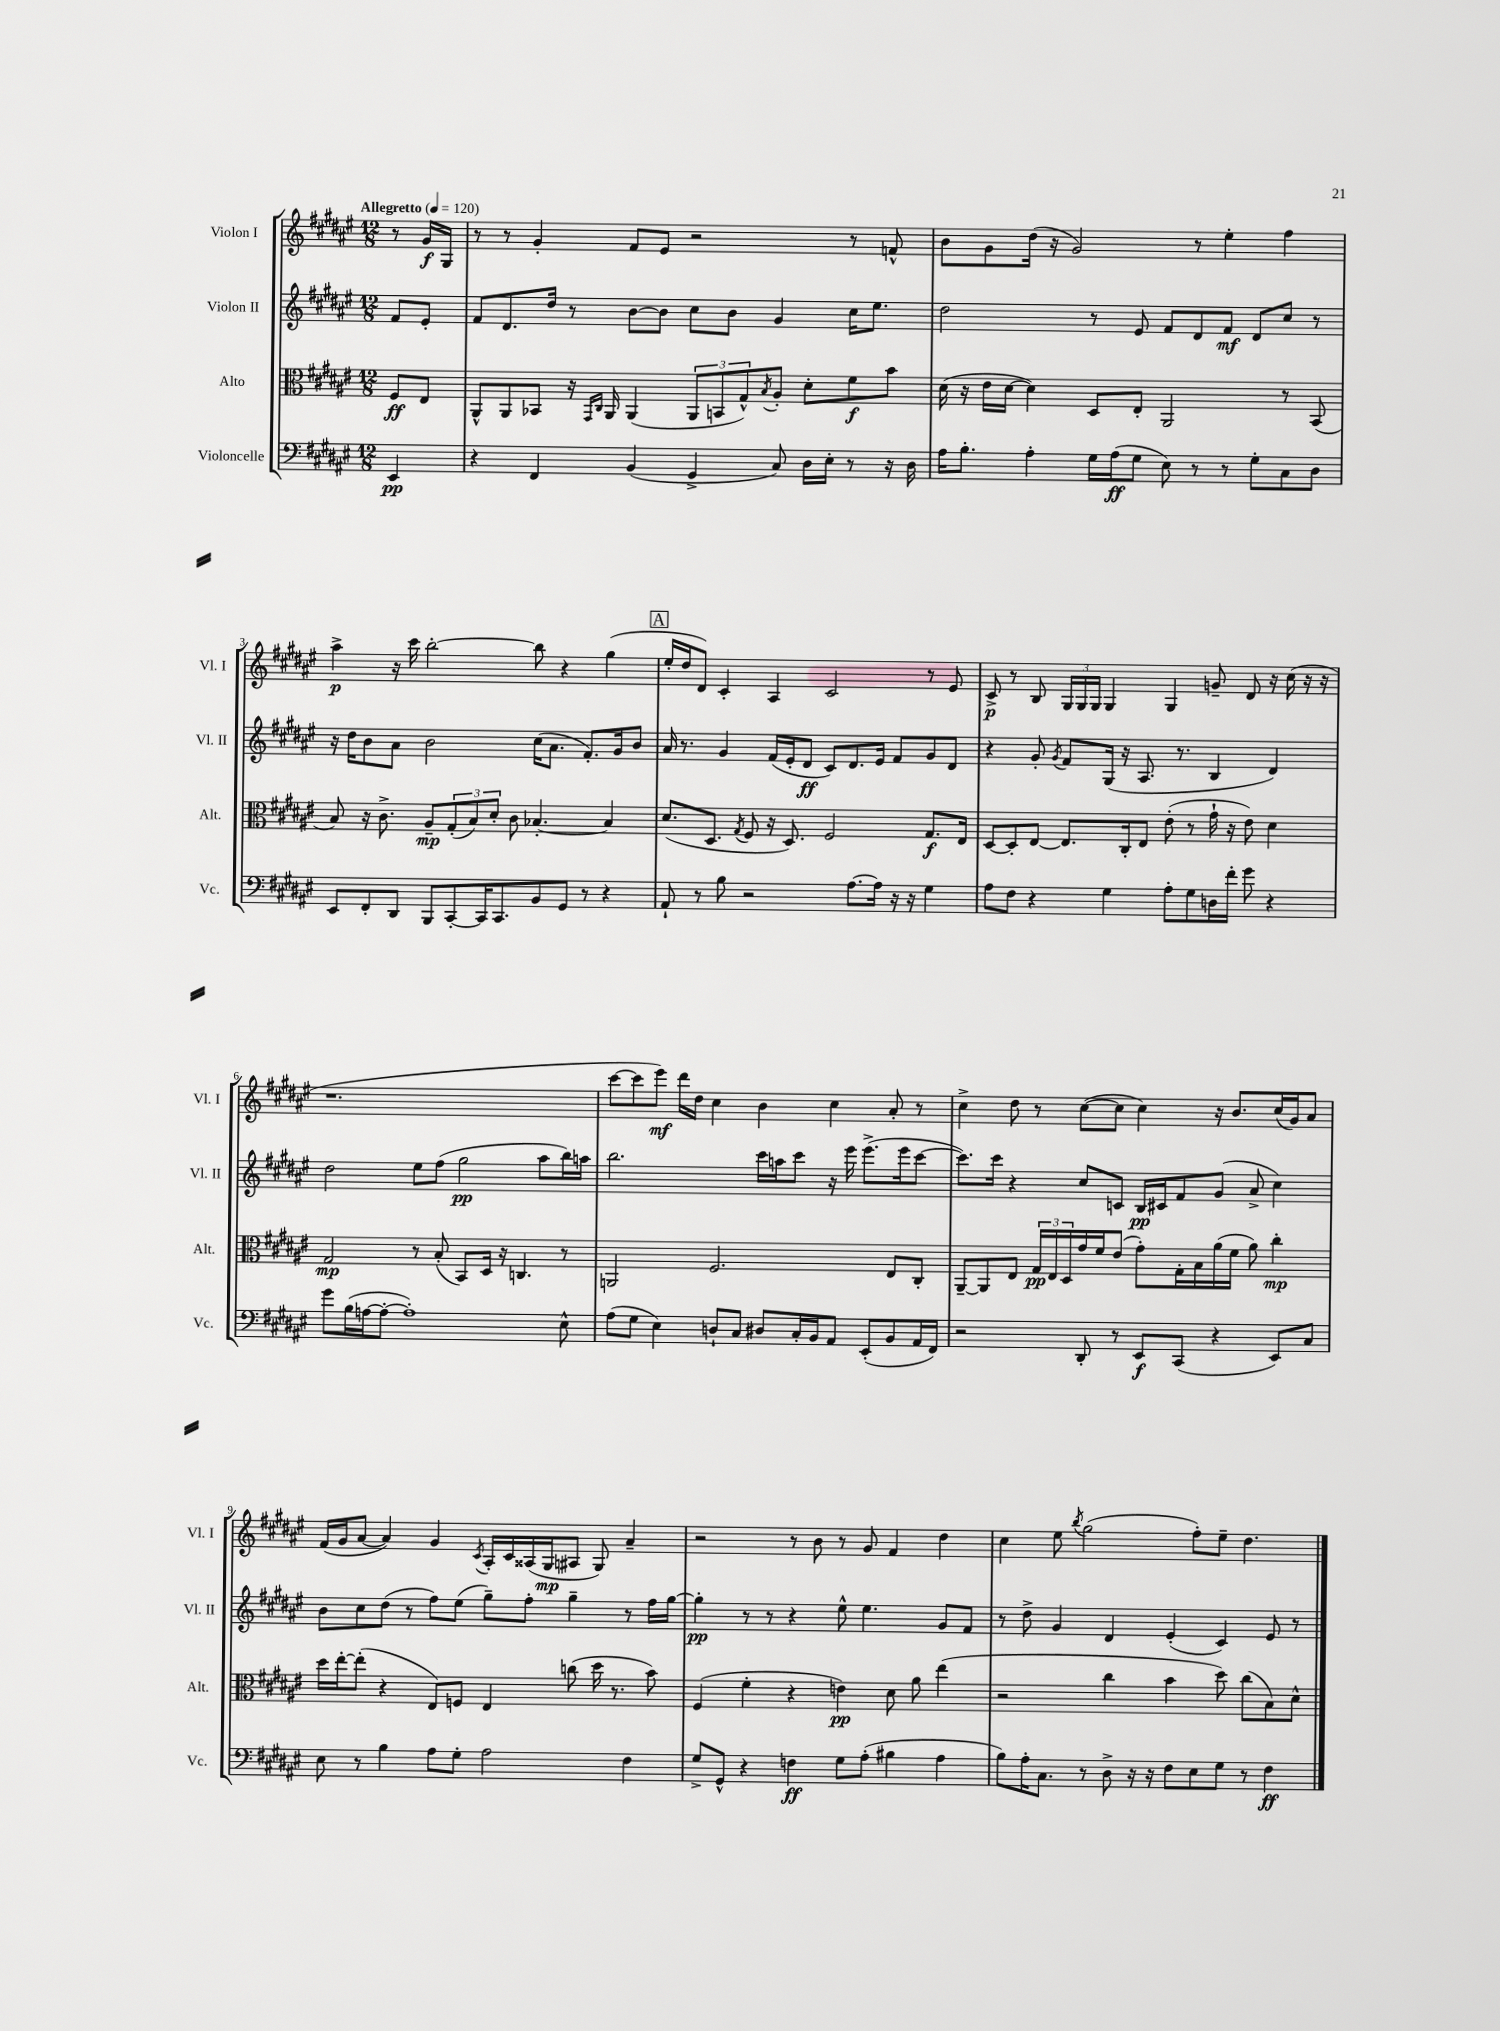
<<
\new StaffGroup <<
\new Staff = "s0" \with { instrumentName = "Violon I" shortInstrumentName = "Vl. I" } {
    \clef treble \key fis \major \numericTimeSignature \time 12/8 \partial 4 \tempo "Allegretto" 4 = 120
    r8 gis'16\f gis16 |
    r8 r8 gis'4-. fis'8 eis'8 r2 r8 f'8-^ |
    b'8 gis'8 dis''16( r16 gis'2) r8 eis''4-. fis''4 |
    ais''4->\p r16 cis'''16 b''2~-. b''8 r4 gis''4( |
    \mark \markup { \box "A" } eis''16-. dis''16 dis'8) cis'4-. ais4 cis'2 r8 eis'8 |
    cis'8->\p r8 b8 \tuplet 3/2 { gis16 gis16 gis16 } gis4 gis4 g'8-- dis'8 r16 cis''16( r16 r16 |
    r1. |
    cis'''8~ cis'''8 eis'''8\mf) dis'''16 dis''16 cis''4 b'4 cis''4 ais'8-. r8 |
    cis''4-> dis''8 r8 cis''8~( cis''8 cis''4) r16 b'8. cis''16( gis'16) ais'8 |
    fis'16( gis'16 ais'8~ ais'4) gis'4 \acciaccatura { cis'8 } ais16-. cis'16 aisis16( gis16\mp ais8 gis8) ais'4-- |
    r2 r8 b'8 r8 gis'8 fis'4 dis''4 |
    cis''4 eis''8 \acciaccatura { b''8 } gis''2( fis''8-.) eis''8-- dis''4. \bar "|." |
}
\new Staff = "s1" \with { instrumentName = "Violon II" shortInstrumentName = "Vl. II" } {
    \clef treble \key fis \major \numericTimeSignature \time 12/8 \partial 4
    fis'8 eis'8-. |
    fis'8 dis'8. dis''16 r8 b'8~ b'8 cis''8 b'8 gis'4 cis''16 eis''8. |
    dis''2 r8 eis'8 fis'8 dis'8 fis'8\mf dis'8 cis''8 r8 |
    r16 dis''16 b'8 ais'8 b'2 cis''16( ais'8. fis'8.-.) gis'16 b'8 |
    \mark \markup { \box "A" } ais'16 r8. gis'4 fis'16( eis'16-. dis'8\ff cis'8) dis'8. eis'16 fis'8 gis'8 dis'8 |
    r4 gis'8-. \acciaccatura { gis'8 } fis'8 gis16( r16 ais8. r8. b4 dis'4) |
    dis''2 eis''8 fis''8( gis''2\pp ais''8 b''16) a''16 |
    b''2. cis'''16 a''16 cis'''8 r16 eis'''16 eis'''8.->( eis'''16 cis'''8~ |
    cis'''8.) cis'''16 r4 cis''8 c'8 b16\pp cis'16 fis'8 gis'8( ais'8-> cis''4) |
    b'8 cis''8 dis''8( r8 fis''8) eis''8( gis''8--) fis''8-. gis''4-- r8 fis''16 gis''16~ |
    gis''4-.\pp r8 r8 r4 eis''8-^ eis''4. gis'8 fis'8 |
    r8 dis''8-> gis'4 dis'4 eis'4-.( cis'4) eis'8 r8 \bar "|." |
}
\new Staff = "s2" \with { instrumentName = "Alto" shortInstrumentName = "Alt." } {
    \clef alto \key fis \major \numericTimeSignature \time 12/8 \partial 4
    fis8\ff eis8 |
    ais,8-^ ais,8 bes,8 r16 \grace { gis,16 cis16 } ais,16 ais,4( \tuplet 3/2 { ais,8 b,8 gis8-^) } \acciaccatura { b8 } ais8-. dis'8-. fis'8\f b'8 |
    dis'16( r16 eis'16 dis'16~ dis'4) dis8 eis8-. ais,2 r8 b,8( |
    b8) r16 cis'8.-> ais8--\mp \tuplet 3/2 { gis8-.( b8) dis'8-. } cis'8 bes4.~-. bes4 |
    \mark \markup { \box "A" } dis'8.( dis8. \acciaccatura { gis8 } fis8 r16 dis8.) fis2 gis8.\f eis16 |
    dis8~ dis8-. eis8~ eis8. cis16-. eis8 eis'8-.( r8 gis'16-! r16 eis'8) dis'4 |
    gis2\mp r8 b8-.( b,8) dis16 r16 c4. r8 |
    a,2 fis2. eis8 cis8-. |
    ais,8~-- ais,8 eis8 \tuplet 3/2 { gis16\pp eis16 dis16 } gis'16 fis'16 eis'8( gis'8-.) gis16-. b16 ais'16( fis'16 ais'8) cis''4-.\mp |
    dis''16 eis''16~-. eis''8-.( r4 eis8) f8 eis4 c''8( dis''16 r8. b'8) |
    fis4( fis'4-. r4 e'4\pp) dis'8 ais'8 eis''4( |
    r2 cis''4 b'4 dis''8) cis''8( b8) dis'8-^ \bar "|." |
}
\new Staff = "s3" \with { instrumentName = "Violoncelle" shortInstrumentName = "Vc." } {
    \clef bass \key fis \major \numericTimeSignature \time 12/8 \partial 4
    eis,4\pp |
    r4 fis,4 b,4( gis,4-> cis8) dis16 eis16-. r8 r16 dis16 |
    ais16 b8.-. ais4-. gis16 ais16\ff( gis8 eis8) r8 r8 gis8-. cis8 dis8 |
    eis,8 fis,8-. dis,8 b,,8 cis,8~-. cis,16 cis,8. b,8 gis,8 r8 r4 |
    \mark \markup { \box "A" } ais,8-! r8 b8 r2 ais8.~ ais16 r16 r16 gis4 |
    ais8 fis8 r4 gis4 ais8-. gis8 d16 fis'16-. gis'8 r4 |
    gis'8 b16( a16~ a8~-. a1-.) eis8-^ |
    ais8( gis8 eis4) d8-! cis8 dis8 cis16-. b,16 ais,8 eis,8-.( b,8 ais,16 fis,16) |
    r2 dis,8-. r8 eis,8\f cis,8( r4 eis,8) cis8 |
    eis8 r8 b4 ais8 gis8-. ais2 fis4 |
    gis8-> gis,8-^ r4 f4\ff gis8 ais8-.( bis4 ais4 |
    b8) ais16-. cis8. r8 dis8-> r16 r16 fis8 eis8 gis8 r8 fis4\ff \bar "|." |
}
>>
>>
